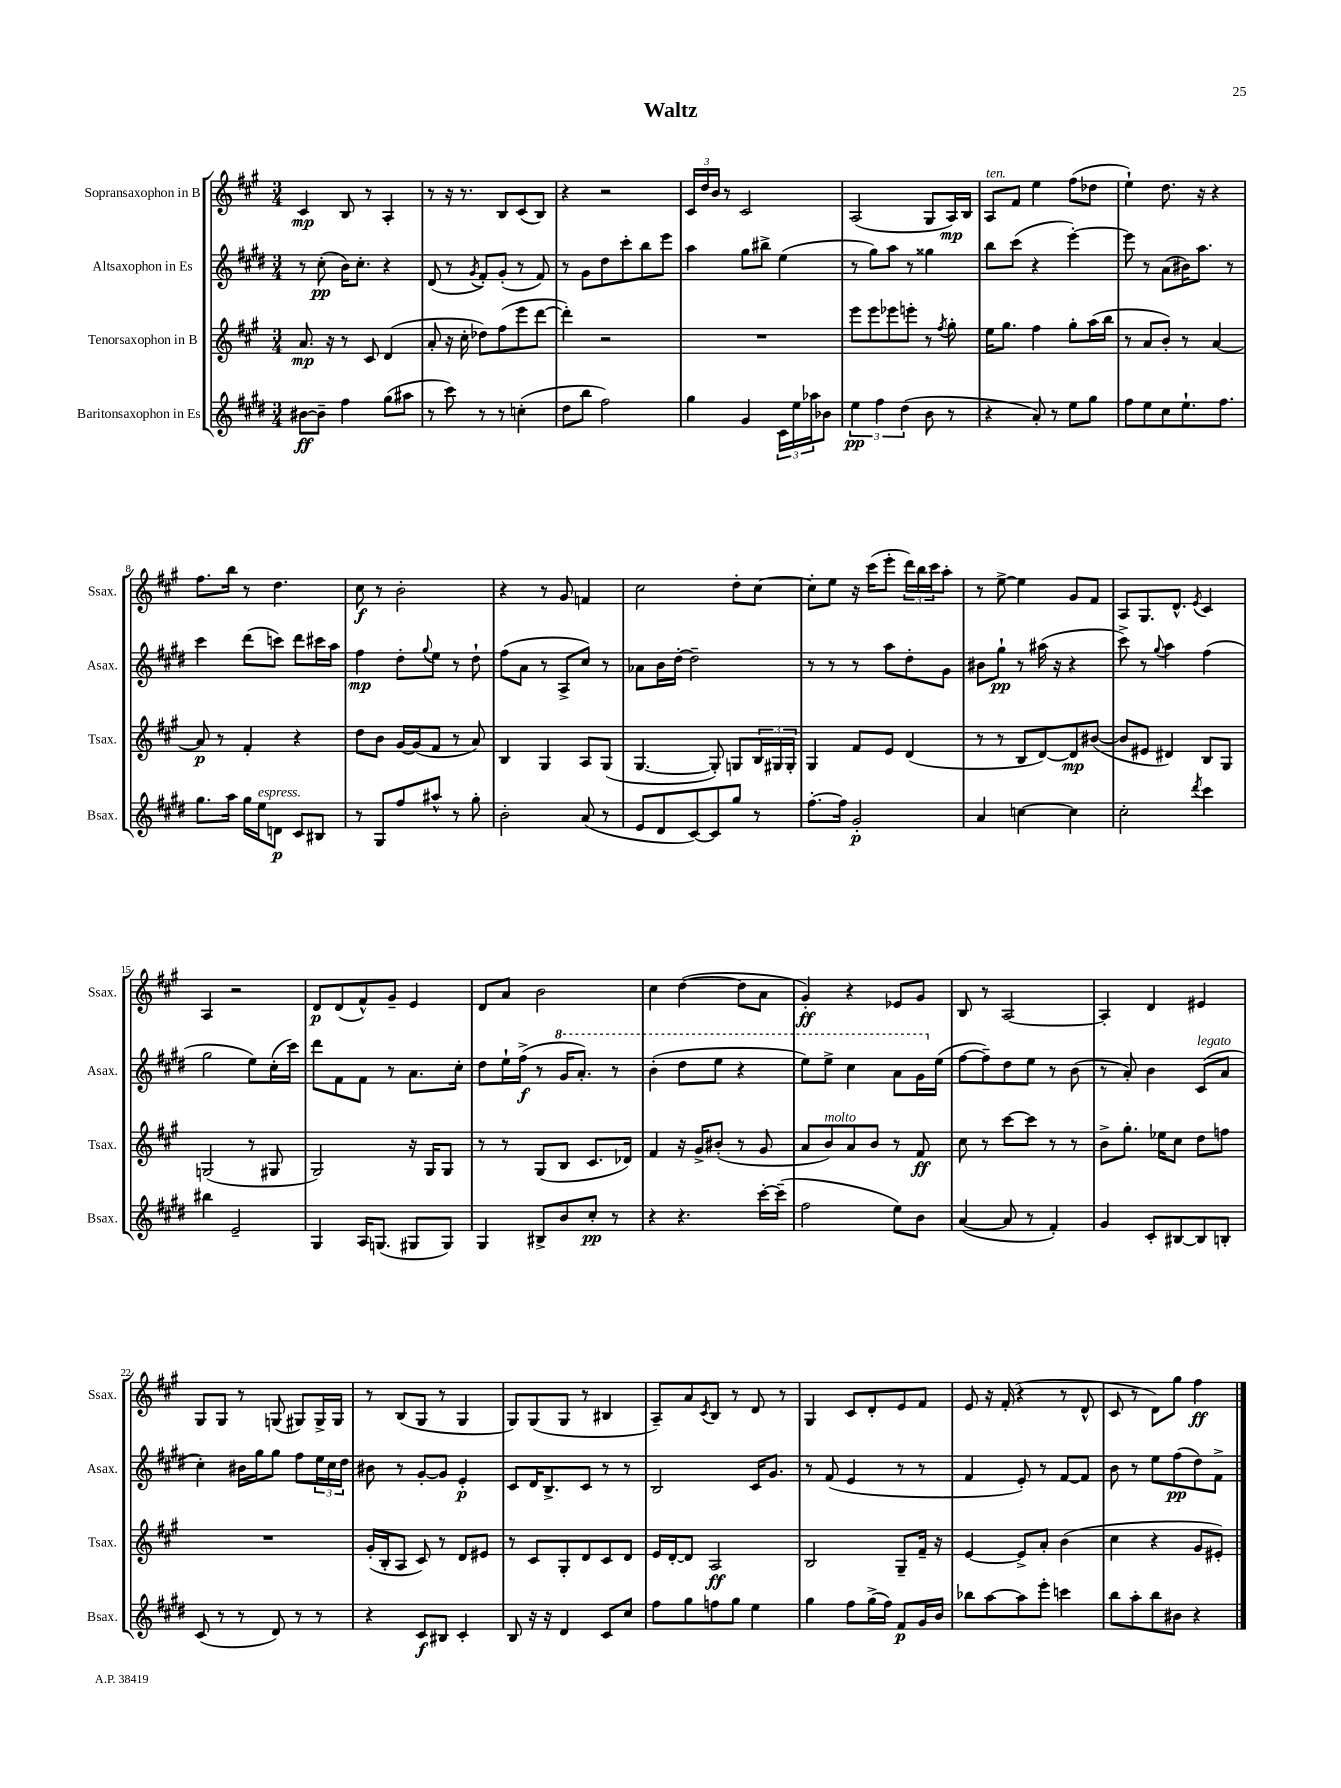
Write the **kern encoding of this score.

**kern	**kern	**kern	**kern
*staff4	*staff3	*staff2	*staff1
*clefG2	*clefG2	*clefG2	*clefG2
*k[f#c#g#d#]	*k[f#c#g#]	*k[f#c#g#d#]	*k[f#c#g#]
*M3/4	*M3/4	*M3/4	*M3/4
[8b#	8.a	8r	4c#
8b#~]	.	(8cc#'	.
.	16r	.	.
4ff#	8r	16b)	8B
.	.	8.cc#'	.
.	8c#	.	8r
(8gg#	(4d	4r	4A'
8aa#	.	.	.
=	=	=	=
8r	8a'	(8d#	8r
8ccc#)	16r	8r	16r
.	16cc#'	.	8.r
.	.	8qg#	.
8r	8dd-)	8f#')	.
8r	(8ff#	(8g#'	8B
(4cc'	8eee	8r	(8c#
.	[8ddd	8f#)	8B)
=	=	=	=
8dd#	4ddd'])	8r	4r
8bb	.	8g#	.
2ff#)	2r	8dd#	2r
.	.	8ccc#'	.
.	.	8bb	.
.	.	8eee	.
=	=	=	=
4gg#	2.r	4aa	24c#
.	.	.	24dd
.	.	.	24b
.	.	.	8r
4g#	.	8gg#	2c#
.	.	8bb#^	.
24c#	.	(4ee	.
24ee	.	.	.
24aa-	.	.	.
8b-	.	.	.
=	=	=	=
6ee	8eee	8r	(2A
.	8eee	8gg#)	.
6ff#	.	.	.
.	8eee-	8aa	.
(6dd#	.	.	.
.	8eee'	8r	.
8b	8r	4gg##	8G#
.	8qff#	.	.
8r	8gg#'	.	16A)
.	.	.	16B
=	=	=	=
4r	16ee	8bb	8A
.	8.gg#	.	.
.	.	(8ccc#	8f#
8a')	4ff#	4r	4ee
8r	.	.	.
8ee	8gg#'	[4eee')	(8ff#
8gg#	(16aa	.	8dd-
.	16bb	.	.
=	=	=	=
8ff#	8r	8eee]	4ee`)
8ee	8a	8r	.
8cc#	8b')	(8a	8.dd
8.ee`	8r	16b#)	.
.	.	8.aa	16r
.	[4a	.	4r
8.ff#	.	.	.
.	.	8r	.
=	=	=	=
8.gg#	8a]	4ccc#	8.ff#
.	8r	.	.
16aa	.	.	16bb
16gg#	4f#'	(8ddd#	8r
16ee	.	.	.
8d	.	8ccc)	4.dd
8c#	4r	8ddd#	.
8B#	.	16ccc#	.
.	.	16aa	.
=	=	=	=
8r	8dd	4ff#	8cc#
8G#	8b	.	8r
8ff#	[16g#	8dd#'	2b'
.	(16g#]	.	.
.	.	8qqgg#	.
8aa#^^	8f#	8ee	.
8r	8r	8r	.
8gg#'	8a)	8dd#`	.
=	=	=	=
2b'	4B	(8ff#	4r
.	.	8a	.
.	4G#	8r	8r
.	.	8A^	8g#
(8a	8A	8cc#)	4f
8r	(8G#	8r	.
=	=	=	=
8e	[4.G#	8a-	2cc#
8d#	.	16b	.
.	.	[16dd#'	.
[8c#)	.	2dd#~]	.
8c#]	8G#'])	.	.
8gg#	8G	.	8dd'
8r	24B	.	[8cc#
.	24G#	.	.
.	24G#'	.	.
=	=	=	=
[8.ff#'	4G#	8r	8cc#']
.	.	8r	8ee
16ff#]	.	.	.
2g#'	8f#	8r	16r
.	.	.	(16ccc#
.	8e	8aa	8eee'
.	(4d	8dd#'	24ddd)
.	.	.	24bb
.	.	.	24ccc#
.	.	8g#	8aa'
=	=	=	=
4a	8r	8b#	8r
.	8r	8gg#`	[8ee^
[4cc	8B	8r	4ee]
.	[8d)	(16aa#	.
.	.	16r	.
4cc]	8d]	4r	8g#
.	([8b#	.	8f#
=	=	=	=
2cc#'	8b#]	8ccc#^)	8A
.	8e#	8r	8.G#
.	.	8qqgg#	.
.	4d#)	4aa	.
.	.	.	8.d^^
8qddd#	.	.	8qe
4ccc#	8B	(4ff#	4c#
.	8G#	.	.
=	=	=	=
4bb#	(2G	2gg#	4A
2e~	.	.	2r
.	8r	8ee)	.
.	8G#	(16cc#'	.
.	.	16ccc#)	.
=	=	=	=
4G#	2G#)	8ddd#	8d
.	.	8f#	(8d
16A	.	8f#	8f#^^)
(8.G	.	.	.
.	.	8r	8g#~
8G#	16r	8.a	4e
.	16G#	.	.
8G#)	8G#	.	.
.	.	16cc#'	.
=	=	=	=
4G#	8r	8dd#	8d
.	8r	16ee`	8a
.	.	(16ff#^	.
8B#^	(8G#	8r	2b
8b	8B	16gg#	.
.	.	8.aa')	.
8cc#'	8.c#	.	.
8r	.	8r	.
.	16d-)	.	.
=	=	=	=
4r	4f#	(4bb'	4cc#
4.r	16r	8ddd#	([4dd
.	16g#^	.	.
.	(8b#'	8eee	.
.	8r	4r	8dd]
[16ccc#'	8g#	.	8a
(16ccc#~]	.	.	.
=	=	=	=
2ff#	8a	8eee)	4g#')
.	8b)	8eee^	.
.	8a	4ccc#	4r
.	8b	.	.
8ee)	8r	8aa	8e-
8b	8f#	16gg#	8g#
.	.	(16ee	.
=	=	=	=
([4a	8cc#	[8ff#	8B
.	8r	8ff#~])	8r
8a]	[8ccc#	8dd#	[2A
8r	8ccc#]	8ee	.
4f#')	8r	8r	.
.	8r	(8b	.
=	=	=	=
4g#	8b^	8r	4A']
.	8.gg#'	8a')	.
8c#'	.	4b	4d
.	16ee-	.	.
[8B#	8cc#	.	.
8B#]	8dd	(8c#	4e#
8B'	8ff	8a	.
=	=	=	=
(8c#	2.r	4cc#')	8G#
8r	.	.	8G#
8r	.	16b#	8r
.	.	16gg#	.
8d#)	.	8gg#	(8G
8r	.	8ff#	8G#)
8r	.	24ee	16G#^
.	.	24cc#	.
.	.	.	16G#
.	.	24dd#	.
=	=	=	=
4r	(16g#'	8b#	8r
.	16B'	.	.
.	8A	8r	(8B
8c#	8c#)	[8g#'	8G#
8B#	8r	8g#]	8r
4c#'	8d	4e'	4G#
.	8e#	.	.
=	=	=	=
8B	8r	8c#	8G#)
16r	8c#	16d#	(8G#
16r	.	8.B^	.
4d#	8G#'	.	8G#
.	8d	8c#	8r
8c#	8c#	8r	4B#
8cc#	8d	8r	.
=	=	=	=
8ff#	16e	2B	8A~)
.	[16d'	.	.
8gg#	8d]	.	8a
.	.	.	8qc#
8ff	2A	.	8B
8gg#	.	.	8r
4ee	.	16c#	8d
.	.	8.g#	.
.	.	.	8r
=	=	=	=
4gg#	2B	8r	4G#
.	.	(8f#	.
8ff#	.	4e	8c#
(16gg#^	.	.	8d'
16ff#)	.	.	.
8f#	8G#~	8r	8e
16g#	16f#~	8r	8f#
16b	16r	.	.
=	=	=	=
8bb-	[4e	4f#	8e
[8aa	.	.	16r
.	.	.	(16f#'
8aa]	8e^]	8e')	4r
8eee'	8a'	8r	.
4ccc	(4b	[8f#	8r
.	.	8f#]	8d^^
=	=	=	=
8bb	4cc#	8b	8c#
8aa'	.	8r	8r
8bb	4r	8ee	8d)
8b#	.	(8ff#	8gg#
4r	8g#	8dd#)	4ff#
.	8e#')	8f#^	.
==	==	==	==
*-	*-	*-	*-
